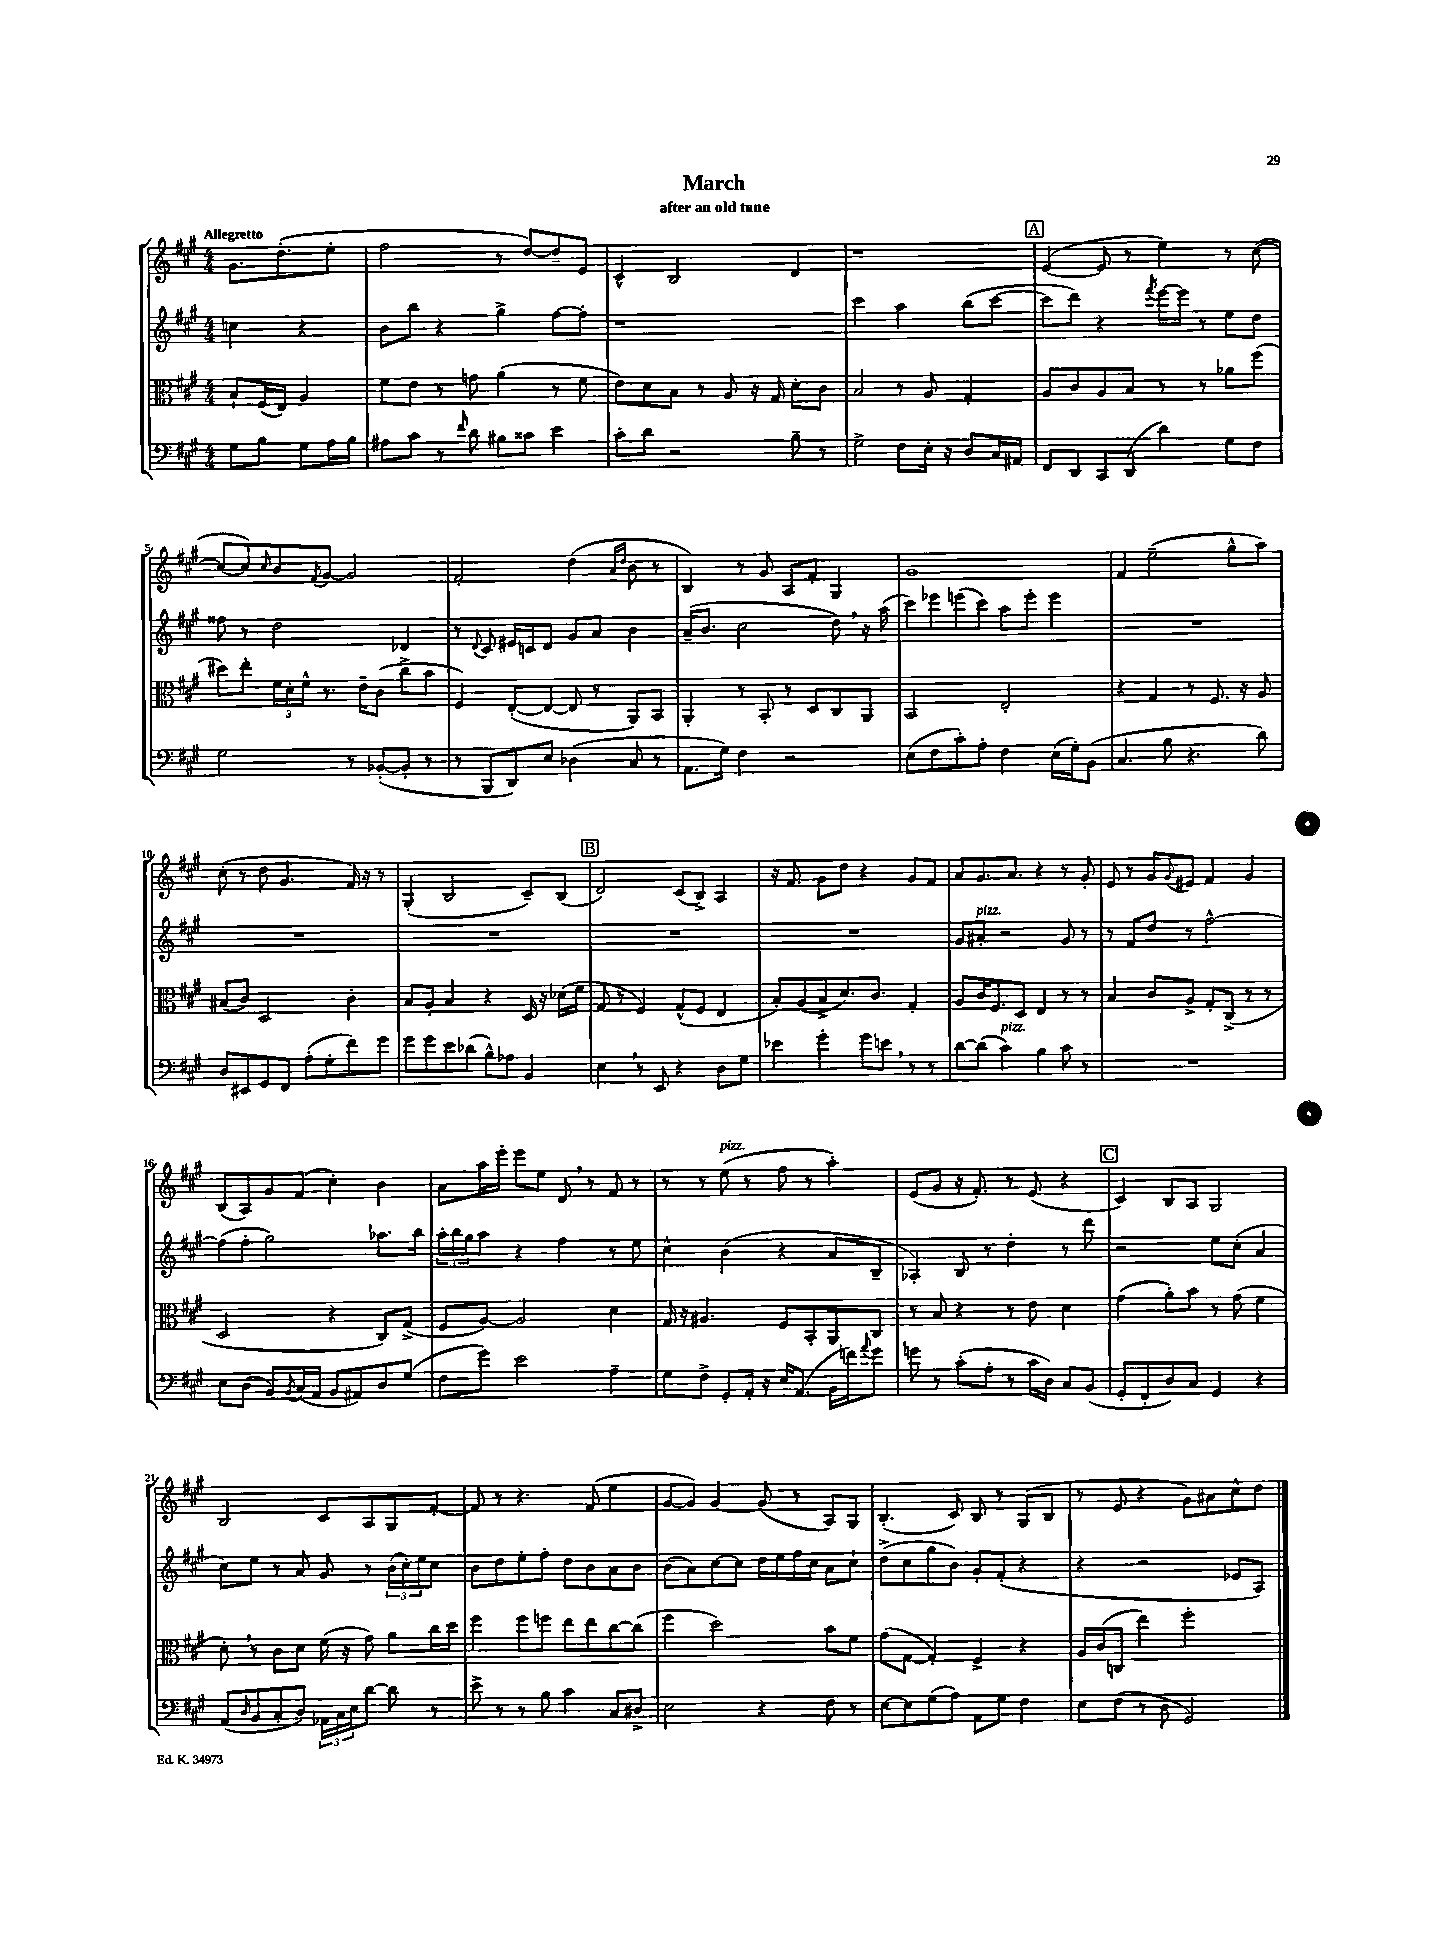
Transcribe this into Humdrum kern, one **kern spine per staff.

**kern	**kern	**kern	**kern
*part4	*part3	*part2	*part1
*staff4	*staff3	*staff2	*staff1
*clefF4	*clefC3	*clefG2	*clefG2
*k[f#c#g#]	*k[f#c#g#]	*k[f#c#g#]	*k[f#c#g#]
*M4/4	*M4/4	*M4/4	*M4/4
=	=	=	=
!	!	!	!LO:TX:a:B:t=Allegretto
8G#\L	8B`/L	4ccn\	8.g#\L
8B\J	(16F#/L	.	.
.	16E/JJ)	.	(8.dd'\
8G#\L	4A/	4r	.
16A\L	.	.	8ee'\J
16B\JJ	.	.	.
=1	=1	=1	=1
8A#X\L	8f#\L	8b\L	2ff#\
8c#\J	8e\J	8bb\J	.
8r	8r	4r	.
16qqf#/	.	.	.
8d\	8gn\	.	.
8B#X\L	(4a\	4gg#^\	8r
8c##X\J	.	.	[8dd/L)
4e\	8r	[8ff#\L	8dd~/]
.	8f#\	8ff#'\J]	8e/J
=2	=2	=2	=2
8c#'\L	8e\L)	1r	4c#^^/
8d\J	8d\	.	.
2r	8B\J	.	2B/
.	8r	.	.
.	8A/	.	.
.	16r	.	.
.	16G#/	.	.
8B~\	8d'\L	.	4d/
8r	8c#\J	.	.
=3	=3	=3	=3
2G#^\	2B/	2ccc#\	1r
8F#\L	8r	4aa\	.
16E'\Jk	8A/	.	.
16r	.	.	.
8D/L	4G#'/	(8bb\L	.
16C#/L	.	[8ccc#\J	.
16AA#X/JJ	.	.	.
!!LO:REH:place=s1:t=A
=4	=4	=4	=4
8FF#/L	8A/L	8ccc#\L]	([4e/
8DD/	8c#/	8ddd\J)	.
8CC#/	8A/	4r	8e/]
(8DD/J	8B/J	.	8r
.	.	8qfff#/	.
4d\)	8r	[16eee\LL	4ee\)
.	.	16eee\JJ]	.
.	8r	8r	.
8G#\L	8a-X\L	8ee\L	8r
8F#\J	(8ff#\J	8dd\J	([8cc#\
!!LO:LB:g=z
=5	=5	=5	=5
2G#\	8dd#X\L)	8ff##X\	8cc#/L_
.	8ee'\J	8r	8cc#/])
.	.	.	16qqcc#/
.	24f#\LL	2dd\	8b/
.	24d'\	.	.
.	24f#^^\JJ	.	.
.	.	.	8qf#/
.	8.r	.	[8g#/J
8r	.	.	2g#/]
.	16e~\KL	.	.
([8BB-X'/L	(8c#\J	.	.
8BB-'/J]	8cc#^\L	4d-X/	.
8r	8b\J	.	.
=6	=6	=6	=6
8r	4F#/)	8r	2f#'/
.	.	8qqd/	.
8BBB/L	.	8c#/	.
8DD/)	([8E'/L	16e#X/LL	.
.	.	16cn/J	.
8E/J	8E/J_	8d/J	.
(4D-X\	8E/]	8g#/L	(4dd\
.	8r	8a/J	.
.	.	.	16qqa/LL
.	.	.	16qqdd/JJ
8C#/	8AA/L)	4b\	8b\
8r	8BB/J	.	8r
=7	=7	=7	=7
8.AA\L	4AA'/	(16a~/KL	4B/)
.	.	8.b/J	.
16G#\Jk)	.	.	.
4F#\	8r	2cc#\	8r
.	8BB'/	.	8g#/
2r	8r	.	8A/L
.	8D/L	.	8f#'/J
.	8C#/	8dd,\)	4G#/
.	8AA/J	16r	.
.	.	(16aa\	.
=8	=8	=8	=8
(8E\L	2BB/	8ccc#\L)	1g#
8F#\	.	8eee-X\	.
8c#'\)	.	(8eeen\	.
8A'\J	.	8ccc#\J)	.
4F#\	2E'/	8aa\L	.
.	.	8eee'\J	.
(16E\LL	.	4eee\	.
16G#'\J)	.	.	.
(8BB\J	.	.	.
=9	=9	=9	=9
4.C#/	4r	1r	4f#/
.	4G#/	.	(2ee~\
8B\	.	.	.
4.r	8r	.	.
.	8.F#/	.	.
.	.	.	8gg#^^\L
.	16r	.	.
8d\)	8A/	.	8aa\J)
!!LO:LB:g=z
=10	=10	=10	=10
8D/L	(8B#X/L	1r	(8cc#'\
8EE#X/	8c#/J)	.	8r
8GG#/	2D/	.	8dd\
8FF#/J	.	.	4.g#/
(8A'\L	.	.	.
8G#'\	.	.	.
8f#\)	4c#'\	.	16f#/)
.	.	.	16r
8g#\J	.	.	8r
=11	=11	=11	=11
8g#\L	8B/L	1r	(4G#'/
8g#\	8A'/J	.	.
8e\	4B/	.	2B/
(8d-X\J	.	.	.
8B^^\L)	4r	.	.
8A-X\J	.	.	.
4BB/	16D/	.	8c#~/L)
.	16r	.	.
.	(16d-X\LL	.	(8B/J
.	16f#\JJ	.	.
!!LO:REH:place=s1:t=B
=12	=12	=12	=12
4E,\	8G#/	1r	2d/)
.	8r	.	.
8r	4F#/)	.	.
8EE/	.	.	.
4r	(8G#^^/L	.	(8c#/L
.	8F#/J	.	8B^/J)
8D\L	4E/	.	4A/
8G#\J	.	.	.
=13	=13	=13	=13
4e-X\	8B'/L)	1r	16r
.	.	.	8.f#/
.	(8A/	.	.
4g#'\	8B^/	.	8g#\L
.	8.d/)	.	8dd\J
8g#\L	.	.	4r
.	8.c#/J	.	.
8en,\J	.	.	.
8r	4G#'/	.	8g#/L
8r	.	.	8f#/J
=14	=14	=14	=14
[8d\L	8A/L	8g#/L	8a/L
!	!	!LO:TX:a:i:t=pizz.	!
(8d\J]	16c#/K	8a#X'/J	8.g#/
.	8.F#/	.	.
!LO:TX:a:i:t=pizz.	!	!	!
4c#\)	.	2r	.
.	.	.	8.a/J
.	8D/J	.	.
4B\	4E/	.	4r
8c#\	8r	8g#/	8r
8r	8r	8r	8g#'/
=15	=15	=15	=15
1r	4B/	8r	8e/
.	.	8f#/L	8r
.	8c#/L	8dd/J	8g#/L
.	.	.	8qqg#/
.	8A^/J	8r	8e#X/J
.	8G#'/L	[2ff#^^\	4f#/
.	(8C#^/J	.	.
.	8r	.	4g#/
.	8r	.	.
!!LO:LB:g=z
=16	=16	=16	=16
8E\L	2D/	(8ff#\L]	(8B/L
(8D\J	.	8ff#'\J	8A/)
8BB/L)	.	2gg#\)	8g#/
8qBB/	.	.	.
(16C#/L	.	.	(8f#/J
16AA/JJ	.	.	.
8BB/L	4r	.	4cc#'\)
8AA#X/)	.	.	.
8D/	8C#/L)	8.aa-X\L	4b\
(8G#/J	(8G#^/J	.	.
.	.	16bb\Jk	.
=17	=17	=17	=17
8F#\L	8F#/L	24aa'\LL	8a\L
.	.	24bb\	.
.	.	24gg#\J	.
8g#\J)	[8A/J)	8aa\J	16aa\L
.	.	.	16eee'\JJ
2e\	2A/]	4r	8eee\L
.	.	.	8ee\J
.	.	4ff#\	8d,/
.	.	.	8r
4A~\	4d\	8r	8f#/
.	.	8ee\	8r
=18	=18	=18	=18
8G#\L	16G#/	4cc#^^\	8r
.	16r	.	.
8F#^\J	4.A#X/	.	8r
!	!	!	!LO:TX:a:i:t=pizz.
8GG#'/L	.	(4b\	(8ee\
16AA'/Jk	.	.	8r
16r	.	.	.
16E/KL	8F#/L	4r	8ff#\
(8.AA/J	.	.	.
.	8BB'/	.	8r
16BB\LL	8AA/	8a/L	4aa'\)
16fn\J)	.	.	.
8qqa/	.	.	.
8g#\J	8C#/J	8B~/J	.
=19	=19	=19	=19
8gn\	8r	4A-X'/)	(8e/L
8r	8B/	.	8g#/J
(8c#'\L	4r	8B/	16r
.	.	.	8.f#'/)
8A'\J	.	8r	.
8r	8r	4dd'\	8r
16c#\LL	8e\	.	(8e/
16D\JJ)	.	.	.
8C#/L	4d\	8r	4r
(8BB/J	.	8ddd\	.
!!LO:REH:place=s1:t=C
=20	=20	=20	=20
8GG#'/L	(4g#\	2r	4c#/)
8FF#'/	.	.	.
8D/)	8a'\L)	.	8B/L
8C#/J	8b\J	.	8A/J
4GG#/	8r	8ee\L	2G#/
.	(8g#\	(8cc#'\J	.
4r	4f#\	4a/	.
!!LO:LB:g=z
=21	=21	=21	=21
(8AA/L	8d',\)	8cc#\L)	2B/
16qqD/	.	.	.
8BB/	8r	8ee\J	.
8C#'/	8c#\L	8r	.
8D/J)	8d\J	8a/	.
24AA-X\LL	(16f#\	8g#/	8c#/L
24C#\	.	.	.
.	16r	.	.
24E\J	.	.	.
[8d\J	8g#\)	8r	8A/
8d\]	8a\L	(24b\LL	8G#/
.	.	24cc#'\)	.
.	.	24ee\J	.
8r	16cc#\L	8cc#\J	[8f#'/J
.	16dd\JJ	.	.
=22	=22	=22	=22
8e^\	4ff#\	8b\L	8f#/]
8r	.	8dd\	8r
8r	8ff#\L	8ee'\	4.r
8B\	8ffn\J	8ff#'\J	.
4c#\	8ee\L	8dd\L	.
.	8ee\	8b\	(8f#/
8C#/L	[8cc#\	8a\	4ee\
8D#X^/J	(8cc#\J]	8b\J	.
=23	=23	=23	=23
2E\	4ff#\	(8b\L	[8g#/L
.	.	8a\)	8g#/J])
.	2dd\)	[8cc#\	[4g#/
.	.	8cc#\J]	.
4r	.	16dd\LL	(8g#/]
.	.	16ee\	.
.	.	16ff#\	8r
.	.	16cc#\JJ	.
8F#\	8b\L	8a\L	8A/L)
8r	8f#\J	8cc#`\J	8G#/J
=24	=24	=24	=24
[8E\L	(8g#\L	(8dd^\L	(4.B'/
8E\]	[8G#\J	8cc#\	.
(8G#\	4G#'/])	8gg#\	.
8A\J)	.	8b\J)	8c#/)
8AA\L	4F#^/	8g#'/L	8B/
8G#\J	.	(8f#'/J	8r
4F#\	4r	4r	(8G#/L
.	.	.	8B/J
=25	=25	=25	=25
8E\L	16A/LL	4r	8r
.	(16c#/J	.	.
(8F#\J	8Cn/J	.	8e/
8r	4ee\)	2r	4r
8D\	.	.	.
2GG#/)	2ff#'\	.	8g#\L)
.	.	.	8a#X\
.	.	8e-X/L	8cc#^^\
.	.	8A/J)	8dd\J
==	==	==	==
*-	*-	*-	*-
